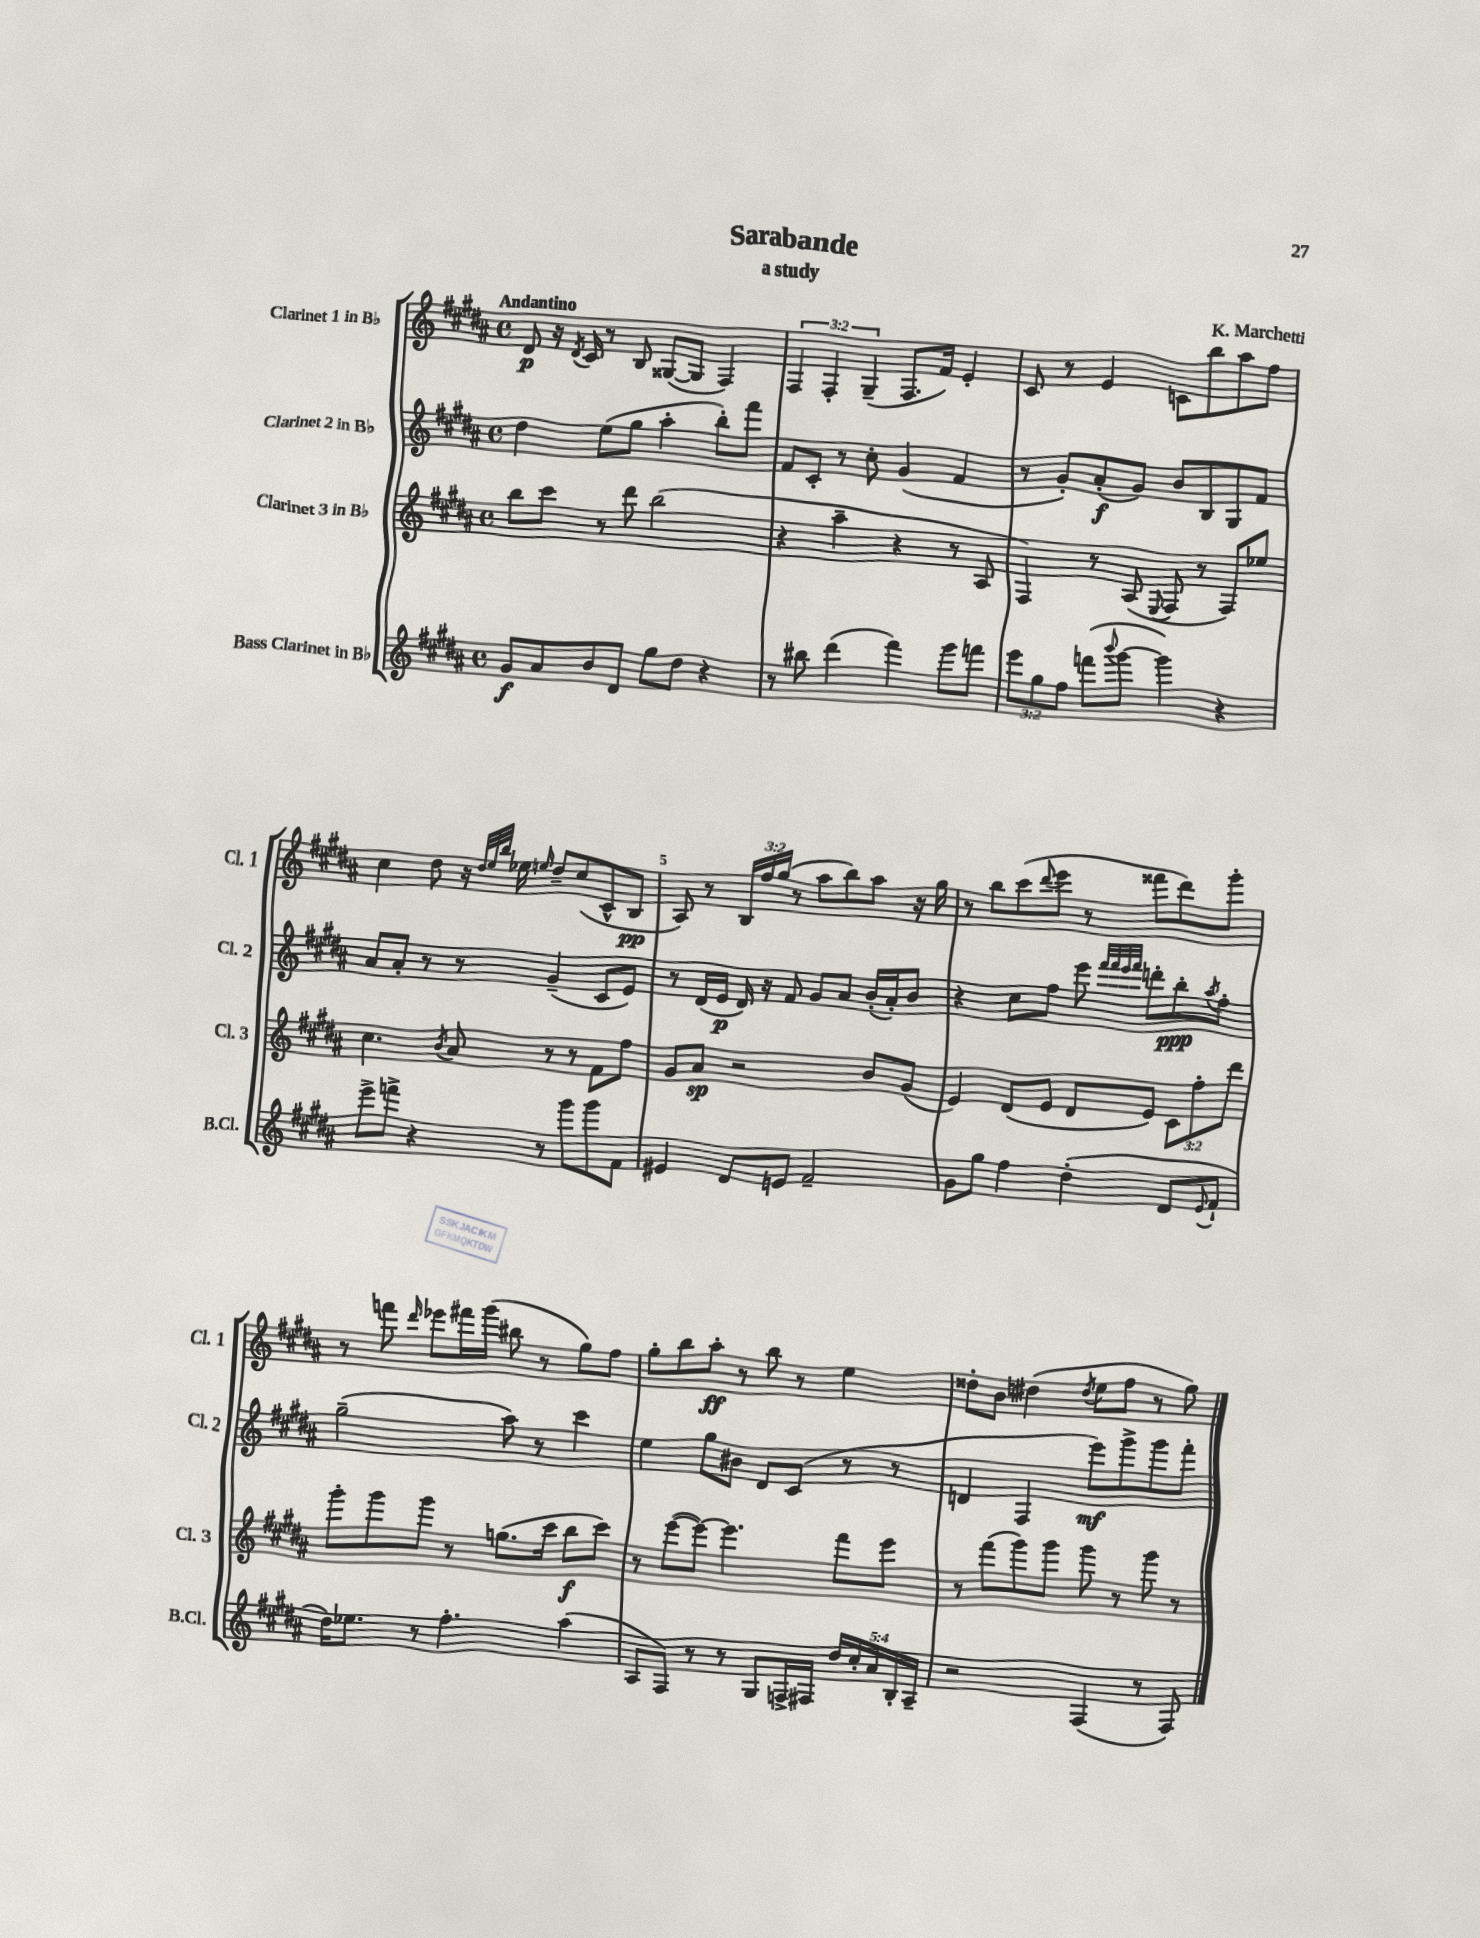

**kern	**dynam	**kern	**dynam	**kern	**dynam	**kern	**dynam
*part4	*part4	*part3	*part3	*part2	*part2	*part1	*part1
*staff4	*staff4	*staff3	*staff3	*staff2	*staff2	*staff1	*staff1
*I"Bass Clarinet in B♭	*	*I"Clarinet 3 in B♭	*	*I"Clarinet 2 in B♭	*	*I"Clarinet 1 in B♭	*
*I'B.Cl.	*	*I'Cl. 3	*	*I'Cl. 2	*	*I'Cl. 1	*
*clefG2	*	*clefG2	*	*clefG2	*	*clefG2	*
*k[f#c#g#d#a#]	*	*k[f#c#g#d#a#]	*	*k[f#c#g#d#a#]	*	*k[f#c#g#d#a#]	*
*M4/4	*	*M4/4	*	*M4/4	*	*M4/4	*
*met(c)	*	*met(c)	*	*met(c)	*	*met(c)	*
=1	=1	=1	=1	=1	=1	=1	=1
!	!	!	!	!	!	!LO:TX:a:B:t=Andantino	!
8g#/L	f	8bb\L	.	4dd#\	.	8d#/	p
8a#/	.	8ccc#\J	.	.	.	16r	.
.	.	.	.	.	.	8qd#/	.
.	.	.	.	.	.	16c#/	.
8b/	.	8r	.	(8ee\L	.	8r	.
8d#/J	.	8ddd#\	.	8gg#\J	.	8B/	.
8gg#\L	.	(2bb\	.	4aa#'\	.	([8G##X/L	.
8dd#\J	.	.	.	.	.	8G##/J]	.
4r	.	.	.	8bb'\L)	.	4F#/)	.
.	.	.	.	8fff#\J	.	.	.
=2	=2	=2	=2	=2	=2	=2	=2
8r	.	4r	.	8f#/L	.	6F#/	.
8bb#X\	.	.	.	8c#'/J	.	.	.
.	.	.	.	.	.	6F#'/	.
(4ddd#\	.	4aa#~\	.	8r	.	.	.
.	.	.	.	.	.	(6G#~/	.
.	.	.	.	8cc#'\	.	.	.
4fff#\)	.	4r	.	(4g#/	.	8.F#/L	.
.	.	.	.	.	.	16f#/Jk)	.
8ggg#\L	.	8r	.	4f#/	.	4e'/	.
8fffn\J	.	8A#/	.	.	.	.	.
=3	=3	=3	=3	=3	=3	=3	=3
12eee\L	.	4F#/)	.	8r	.	8c#/	.
12gg#\	.	.	.	.	.	.	.
.	.	.	.	8g#'/L)	.	8r	.
12ff#\J	.	.	.	.	.	.	.
(8fffn\L	.	8r	.	(8a#'/	f	4e/	.
8qqbbb/	.	.	.	.	.	.	.
[8ggg#\J	.	(8A#/	.	8g#/J)	.	.	.
.	.	8qqE/	.	.	.	.	.
4ggg#\])	.	8F#/	.	8b/L	.	8cn\L	.
.	.	8r	.	8B/	.	8bb\	.
4r	.	8F#/L)	.	8G#/	.	8aa#\	.
.	.	8ee-X/J	.	8f#/J	.	8ff#\J	.
!!LO:LB:g=z
=4	=4	=4	=4	=4	=4	=4	=4
8eee^\L	.	4.cc#\	.	8a#/L	.	4cc#\	.
8fffn^\J	.	.	.	8a#'/J	.	.	.
4r	.	.	.	8r	.	8dd#\	.
.	.	8qb/	.	.	.	.	.
.	.	8a#/	.	8r	.	16r	.
.	.	.	.	.	.	32qqdd#/LLL	.
.	.	.	.	.	.	32qqee/	.
.	.	.	.	.	.	32qqbb/JJJ	.
.	.	.	.	.	.	16ee-X\	.
.	.	.	.	.	.	16qqeen/	.
8r	.	8r	.	(4g#~/	.	8dd#~/L	.
8ggg#\L	.	8r	.	.	.	(8cc#/	.
8ggg#\	.	8f#\L	.	8c#/L	.	8c#^^/	.
8f#\J	.	8ff#\J	.	8e/J)	.	8B/J	pp
=5	=5	=5	=5	=5	=5	=5	=5
4e#X/	.	8g#/L	.	8r	.	8A#/)	.
.	.	8a#/J	sp	(16d#/LL	.	8r	.
.	.	.	.	16e/JJ	p	.	.
8d#/L	.	2r	.	16d#/)	.	24B/LL	.
.	.	.	.	.	.	24ff#/	.
.	.	.	.	16r	.	.	.
.	.	.	.	.	.	(24gg#/JJ	.
8en/J	.	.	.	8f#/	.	8r	.
2f#~/	.	.	.	8g#/L	.	8aa#\L	.
.	.	.	.	8a#/J	.	8bb\)	.
.	.	8b/L	.	(16b'/LL	.	8aa#\J	.
.	.	.	.	16a#'/J)	.	.	.
.	.	(8g#/J	.	8b/J	.	16r	.
.	.	.	.	.	.	16gg#\	.
=6	=6	=6	=6	=6	=6	=6	=6
8g#\L	.	4e/)	.	4r	.	8r	.
8gg#\J	.	.	.	.	.	8bb\L	.
4ff#\	.	(8d#/L	.	8cc#\L	.	(8ccc#\	.
.	.	.	.	.	.	8qqddd#/	.
.	.	8e/J	.	8ff#\J	.	8eee\J	.
(4dd#'\	.	8d#/L	.	8eee\	.	8r	.
.	.	.	.	32qqfff#/LLL	.	.	.
.	.	.	.	32qqfff#/	.	.	.
.	.	.	.	32qqeee/	.	.	.
.	.	.	.	32qqfff#/JJJ	.	.	.
.	.	8e/J)	.	8dddn'\L	.	8fff##X\L	.
8d#/L	.	12c#\L	.	8bb'\	ppp	8ddd#\)	.
.	.	12ff#'\	.	.	.	.	.
8qqe/	.	.	.	8qaa#/	.	.	.
8f#`/J	.	.	.	8ff#'\J	.	8ggg#'\J	.
.	.	12ddd#\J	.	.	.	.	.
!!LO:LB:g=z
=7	=7	=7	=7	=7	=7	=7	=7
16dd#\KL)	.	8ggg#'\L	.	(2gg#~\	.	8r	.
8.ee-X\J	.	.	.	.	.	.	.
.	.	8ggg#\	.	.	.	8fffn\	.
.	.	.	.	.	.	16qqddd#/	.
8r	.	8ggg#\J	.	.	.	8eee-X\L	.
4.ff#'\	.	8r	.	.	.	16fff#X\L	.
.	.	.	.	.	.	(16ggg#\JJ	.
.	.	(8.ggn\L	.	8aa#\)	.	8bb#X\	.
.	.	.	.	8r	.	8r	.
.	.	16ccc#\Jk	.	.	.	.	.
(4aa#\	.	8bb\L	f	4ccc#\	.	8gg#\L)	.
.	.	8ccc#\J)	.	.	.	8ff#\J	.
=8	=8	=8	=8	=8	=8	=8	=8
8A#/L	.	8r	.	4ee\	.	8gg#'\L	.
8F#/J)	.	([8eee\L	.	.	.	8bb\	.
8r	.	8eee\J_)	.	8gg#\L	.	8aa#'\J	ff
8r	.	4.eee\]	.	8b#X\J	.	8r	.
8G#/L	.	.	.	8d#/L	.	8bb\	.
16Fn^/L	.	.	.	(8c#/J	.	8r	.
16F#X/JJ	.	.	.	.	.	.	.
20dd#/LL	.	8fff#\L	.	8r	.	4ee\	.
20cc#'/	.	.	.	.	.	.	.
20a#/	.	.	.	.	.	.	.
.	.	8eee\J	.	8r	.	.	.
20B'/	.	.	.	.	.	.	.
20A#~/JJ	.	.	.	.	.	.	.
=9	=9	=9	=9	=9	=9	=9	=9
2r	.	8r	.	4dn/	.	8dd##X'\L	.
.	.	(8fff#\L	.	.	.	8b\J	.
.	.	8ggg#\)	.	4F#/	.	(4dd#X\	.
.	.	8ggg#\J	.	.	.	.	.
.	.	.	.	.	.	8qdd#/	.
(4F#/	.	8ggg#\	.	8eee\L)	mf	8ee\L	.
.	.	8r	.	8ggg#^\	.	8ff#\J	.
8r	.	8ggg#\	.	8ggg#\	.	8r	.
8F#/)	.	8r	.	8fff#'\J	.	8gg#\)	.
==	==	==	==	==	==	==	==
*-	*-	*-	*-	*-	*-	*-	*-
